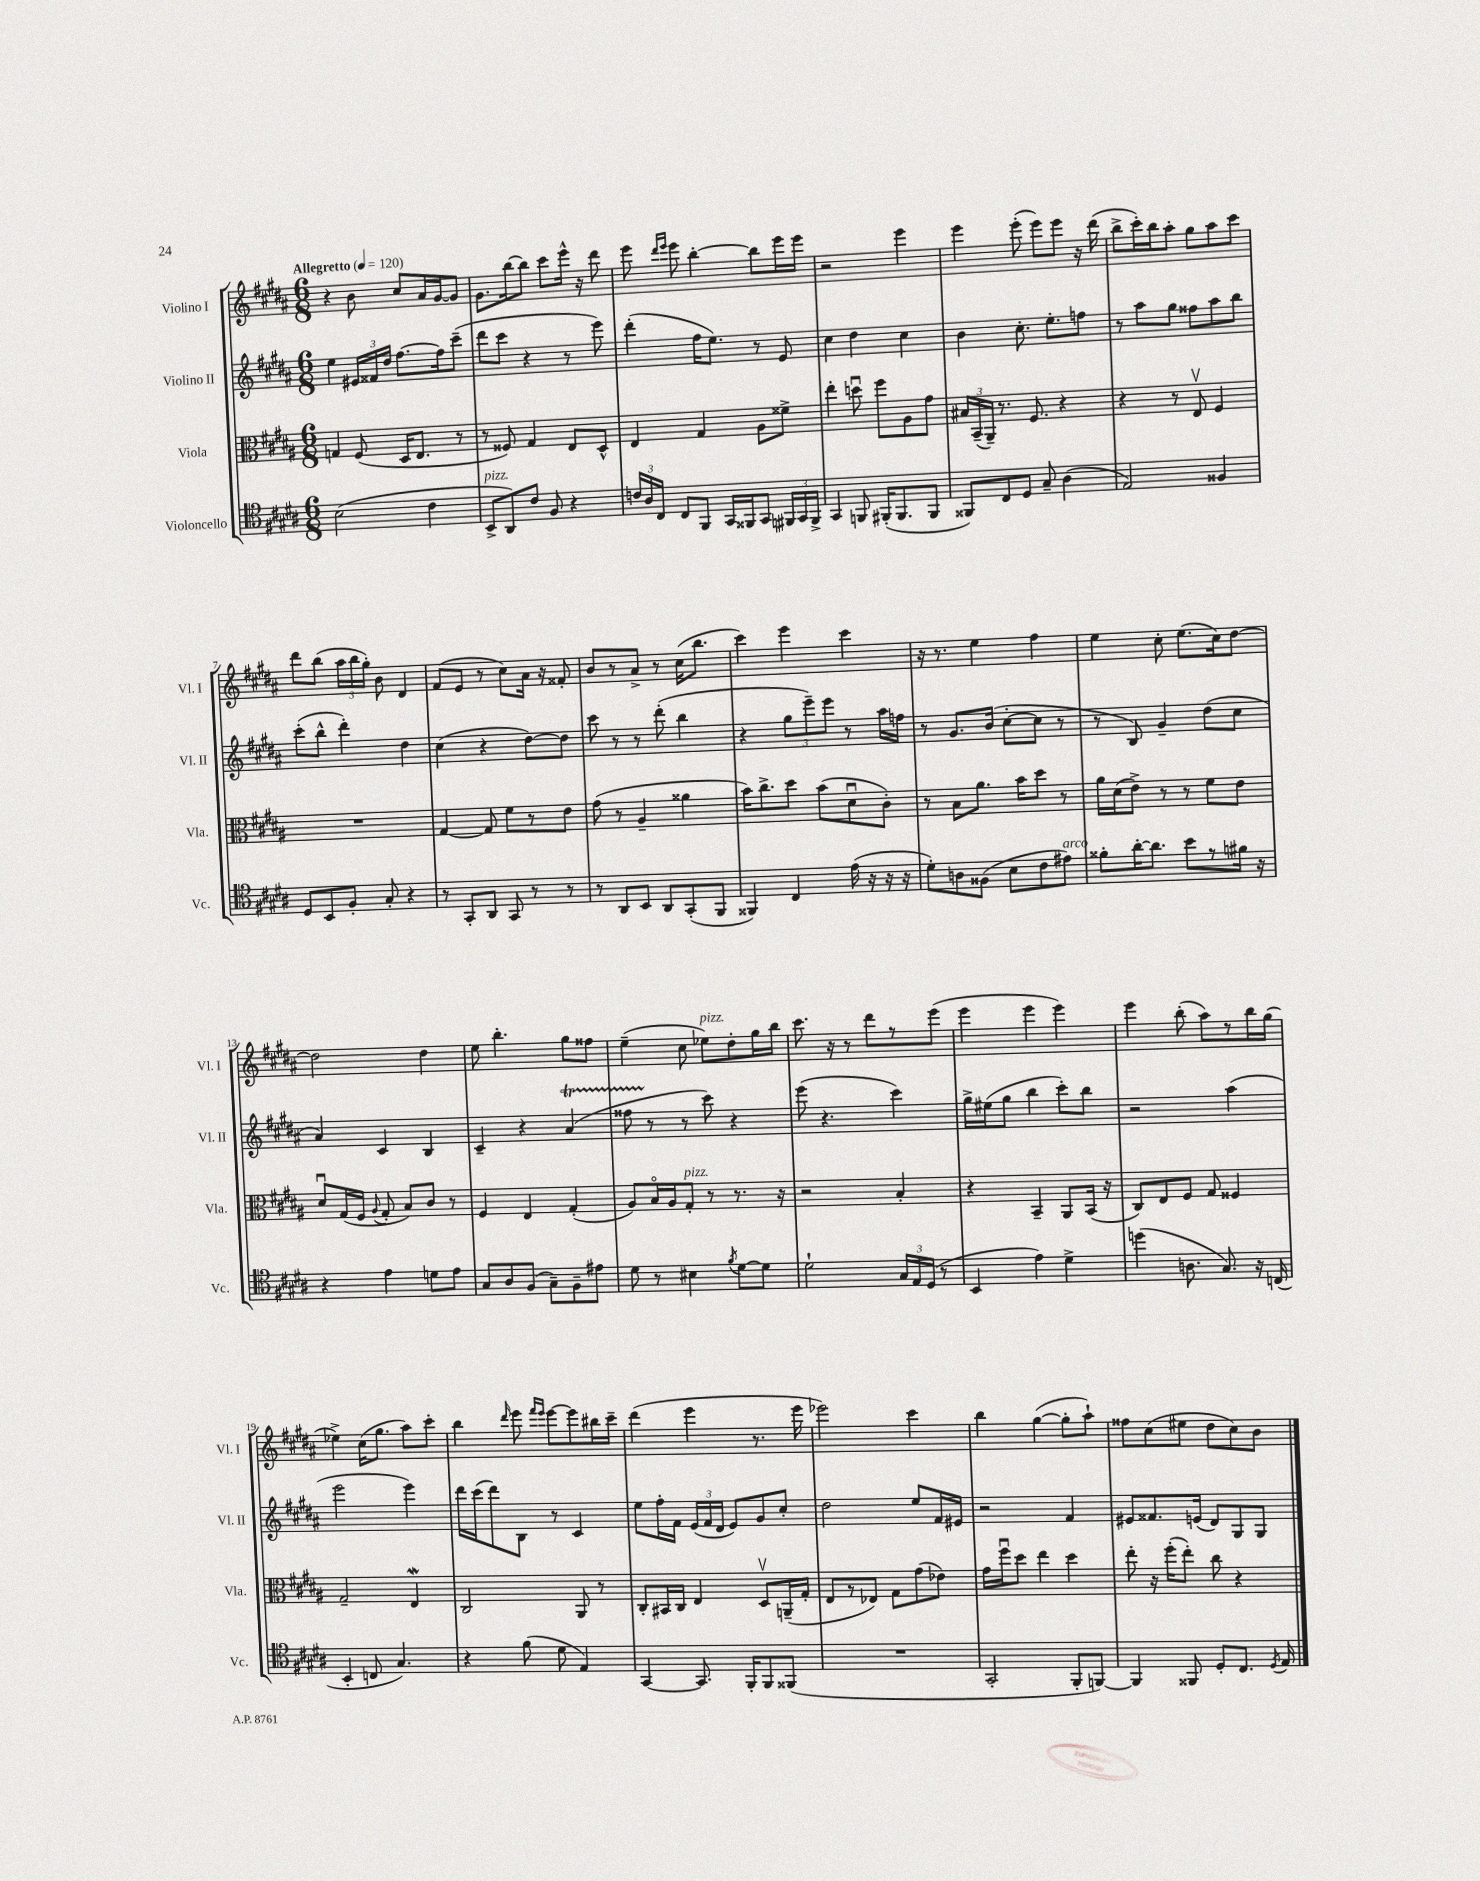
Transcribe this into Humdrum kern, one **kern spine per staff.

**kern	**kern	**kern	**kern
*part4	*part3	*part2	*part1
*staff4	*staff3	*staff2	*staff1
*I"Violoncello	*I"Viola	*I"Violino II	*I"Violino I
*I'Vc.	*I'Vla.	*I'Vl. II	*I'Vl. I
*clefC4	*clefC3	*clefG2	*clefG2
*k[f#c#g#d#a#]	*k[f#c#g#d#a#]	*k[f#c#g#d#a#]	*k[f#c#g#d#a#]
*M6/8	*M6/8	*M6/8	*M6/8
*MM120	*MM120	*MM120	*MM120
=1	=1	=1	=1
!	!	!	!LO:TX:a:B:t=Allegretto
(2B\	4Gn/	4ee\	4r
.	(8F#/	24e#X/LL	8b\
.	.	24f##X/	.
.	.	24dd#/JJ	.
.	16D#/KL	[8.ff#\L	8cc#/L
.	8.E/J	.	.
4c#\	.	.	16a#/L
.	.	16ff#\k]	[16g#/J
.	8r	(8ccc#~\J	8g#/J]
=2	=2	=2	=2
!LO:TX:a:i:t=pizz.	!	!	!
8BB^/L	8r	8ddd#\L	8.g#\L
8AA#/)	8F##X/)	8ccc#\J	.
.	.	.	[16bb\k
8c#/J	4G#/	4r	8bb\J]
8F#/	.	.	8ccc#\L
4r	8E/L	8r	16eee^^\Jk
.	.	.	16r
.	8D#^^/J	8eee\)	8ddd#\
=3	=3	=3	=3
24cn/LL	4E/	(4ddd#'\	8eee\
24A#/	.	.	.
24C#/JJ	.	.	.
.	.	.	16qqddd#/LL
.	.	.	16qqeee/JJ
8C#/L	.	.	8eee\
8FF#/J	4G#/	16ff#\KL	[4bb'\
.	.	8.ee\J)	.
16GG#/LL	.	.	.
16FF##X/J	.	.	.
8GG#/J	8A#\L	8r	8bb\L]
24FF#X/LL	8f##X^\J	8e/	16eee\L
24GG#/	.	.	.
.	.	.	16eee\JJ
24FF#^/JJ	.	.	.
=4	=4	=4	=4
4GG#/	4ee'\	4cc#\	2r
8FFn/	8ddnu\	4dd#\	.
(16FF#X'/KL	8ff#\L	.	.
8.FF#/	.	.	.
.	8A#\	4cc#\	4eee\
8FF#/J	8g#\J	.	.
=5	=5	=5	=5
8FF##X/L)	24B#X/LL	4b\	4eee\
.	(24BB~/	.	.
.	24AA#~/JJ)	.	.
8C#/	8.r	.	.
8D#/J	.	8.cc#'\	(8eee'\
.	8.F#/	.	.
8G#~/	.	.	8eee\L)
.	.	8.ee'\L	.
(4A#\	4r	.	8eee\J
.	.	8ffn\J	16r
.	.	.	(16ddd#\
=6	=6	=6	=6
2E/)	4r	8r	8bb^\L
.	.	8aa#\L	16ccc#'\L)
.	.	.	16bb\J
.	8r	8gg#\J	8aa#'\J
.	8Ev/	8ff##X\L	8gg#\L
4F##X/	4F#/	8aa#\	8aa#\
.	.	8bb\J	8ccc#\J
!!LO:LB:g=z
=7	=7	=7	=7
8D#/L	2.r	(8ccc#'\L	8ddd#\L
8BB/	.	8bb^^\J	(8bb\J
8F#'/J	.	4ddd#'\)	24aa#\LL
.	.	.	24bb\
.	.	.	24gg#'\JJ)
8G#'/	.	.	8b\
4r	.	4dd#\	4d#/
=8	=8	=8	=8
8r	[4G#/	(4cc#\	(8f#/L
8GG#'/L	.	.	8e/J
8AA#/J	8G#/]	4r	8r
8GG#/	8f#\L	.	8cc#\L)
8r	8r	[8dd#\L)	16a#\Jk
.	.	.	16r
8r	8e\J	8dd#\J]	8f##X'/
=9	=9	=9	=9
8r	(8g#\	8ccc#\	8b/L
8AA#/L	8r	8r	8r
8BB/J	4A#~/	8r	8a#^/J
8AA#/L	.	(8ddd#'\	8r
(8GG#'/	4a##X\	4bb\	(16cc#\KL
.	.	.	8.bb\J
8FF#/J	.	.	.
=10	=10	=10	=10
4FF##X/)	16b\KL)	4r	4ccc#\)
.	8.cc#^\	.	.
4C#/	8dd#\J	12gg#\L	4eee\
.	.	12eee~\)	.
.	(8b\L	.	.
.	.	12eee\J	.
(16e\	8d#u\	8r	4ccc#\
16r	.	.	.
16r	8c#'\J)	16aa#\LL	.
16r	.	16ffn\JJ	.
=11	=11	=11	=11
8d#'\L)	8r	8r	16r
.	.	.	8.r
8An\	8B\L	8.g#/L	.
(8F##X\J	8.a#\J	.	4ee\
.	.	(16b/Jk	.
8B\L	.	[8cc#'\L	.
.	16b\KL	.	.
8c#\	8dd#\J	8cc#\J]	4ff#\
!LO:TX:a:i:t=arco	!	!	!
8e#X\J)	8r	8r	.
=12	=12	=12	=12
8f##X'\L	16a#\LL	8r	4ee\
.	(16d#\J	.	.
[16a#'\K	8e^\J)	8B/)	.
8.a#\J]	.	.	.
.	8r	4g#~/	8cc#'\
8b\L	8r	.	(8.ee\L
8r	8f#\L	(8dd#\L	.
.	.	.	16cc#\k)
16f#X\Jk	8e\J	8cc#\J	[8dd#\J
16r	.	.	.
!!LO:LB:g=z
=13	=13	=13	=13
4r	8d#u/L	4a#/)	2dd#\]
.	(16G#/L	.	.
.	16F#/JJ	.	.
.	8qqA#/	.	.
4e\	8G#'/	4c#/	.
.	8B/L)	.	.
8dn\L	8c#/J	4B/	4dd#\
8e\J	8r	.	.
=14	=14	=14	=14
8G#/L	4F#/	4c#~/	8ee\
8A#/	.	.	4.bb'\
(8F#/J	4E/	4r	.
8G#~\L)	.	.	.
8F#~\	(4G#'/	(4a#t/	8gg#\L
8e#X\J	.	.	8ff##X\J
=15	=15	=15	=15
8d#\	8A#/L)	8ff##XTTT\	(4ee~\
8r	16B/L	8r	.
.	16A#/J	.	.
!	!LO:TX:a:i:t=pizz.	!	!
4B#X\	8G#'/J	8r	8cc#\
!	!	!	!LO:TX:a:i:t=pizz.
.	8r	8ccc#\)	8ee-X\L)
8qf#/	.	.	.
[8d#\L	8.r	4r	8dd#'\
8d#\J]	.	.	16gg#\L
.	16r	.	16bb\JJ
=16	=16	=16	=16
2d#`\	2r	(8eee\	8.ccc#\
.	.	4.r	.
.	.	.	16r
.	.	.	8r
.	.	.	8ddd#\L
24G#/LL	4B'/	4ccc#\)	8r
24E/	.	.	.
(24D#/JJ	.	.	.
8r	.	.	(8eee\J
=17	=17	=17	=17
4BB/	4r	16gg#^\LL	4eee\
.	.	(16ee#X\J	.
.	.	8gg#\J	.
4e\)	4BB~/	4bb\	4eee\
4d#^\	8AA#/L	8ccc#'\L)	4eee\)
.	(16BB/Jk	8bb\J	.
.	16r	.	.
=18	=18	=18	=18
(4ddn\	8C#/L)	2r	4eee\
.	8E/	.	.
8.An\	8F#/J	.	(8bb'\
.	8G#/	.	8aa#\L)
8.G#/)	.	.	.
.	4F##X/	(4aa#\	8r
16r	.	.	16bb\L
(16Cn/	.	.	(16gg#\JJ
!!LO:LB:g=z
=19	=19	=19	=19
4BB'/	2G#~/	2eee\	4ee-X^\)
8Cn/	.	.	(16cc#\KL
.	.	.	8.gg#\J
4.G#/)	.	.	.
.	4Ew/	4eee\)	8aa#\L)
.	.	.	8ccc#'\J
=20	=20	=20	=20
4r	2C#/	16ddd#\LL	4bb\
.	.	(16ccc#\J	.
.	.	8ddd#\)	.
.	.	.	16qqddd#/
(8f#\	.	8B\J	8eee\
.	.	.	16qqfff#/LL
.	.	.	16qqeee/JJ
8d#\	.	8r	[8eee\L
4E/)	8AA#/	4c#/	8eee\]
.	8r	.	16bb#X\L
.	.	.	16ccc#~\JJ
=21	=21	=21	=21
[4GG#/	8C#'/L	8ee\L	(4ddd#\
.	16BB#X/L	16ff#'\L	.
.	16C#/JJ	16f#\JJ	.
8.GG#/]	4E/	(24e/LL	4eee\
.	.	24f#/	.
.	.	24d#/JJ	.
.	.	8e/L)	.
16FF#'/KL	.	.	.
8FF#/	8D#v/L	8g#/	8.r
(8FF##X/J	(16AAn~/L	8cc#'/J	.
.	16G#'/JJ	.	16eee\
=22	=22	=22	=22
2.r	8E/L	2dd#\	2eee-X\)
.	8r	.	.
.	8E-X/J)	.	.
.	8G#\L	.	.
.	(8g#\	8ee/L	4ccc#\
.	8e-X\J)	16f#/L	.
.	.	16e#X/JJ	.
=23	=23	=23	=23
2GG#'/	16g#\LL	2r	4bb\
.	16ff#u\J	.	.
.	8dd#\J	.	.
.	4ee\	.	([4gg#\
8FF#'/L	4dd#\	4f#/	8gg#'\L]
[8FFn/J)	.	.	8aa#`\J)
=24	=24	=24	=24
4FF/]	8ee'\	8e#X/L	8ff##X\L
.	16r	8.f##X/	(8cc#\
.	(16ff#'\KL	.	.
8FF##X/	8ee'\J)	.	8ee#X\J
.	.	(16en/Jk	.
8D#'/L	8cc#\	8d#/L)	8dd#\L
8.C#/J	4r	8G#/	8cc#\)
.	.	8G#/J	8b\J
8qD#/	.	.	.
16E/	.	.	.
==	==	==	==
*-	*-	*-	*-
